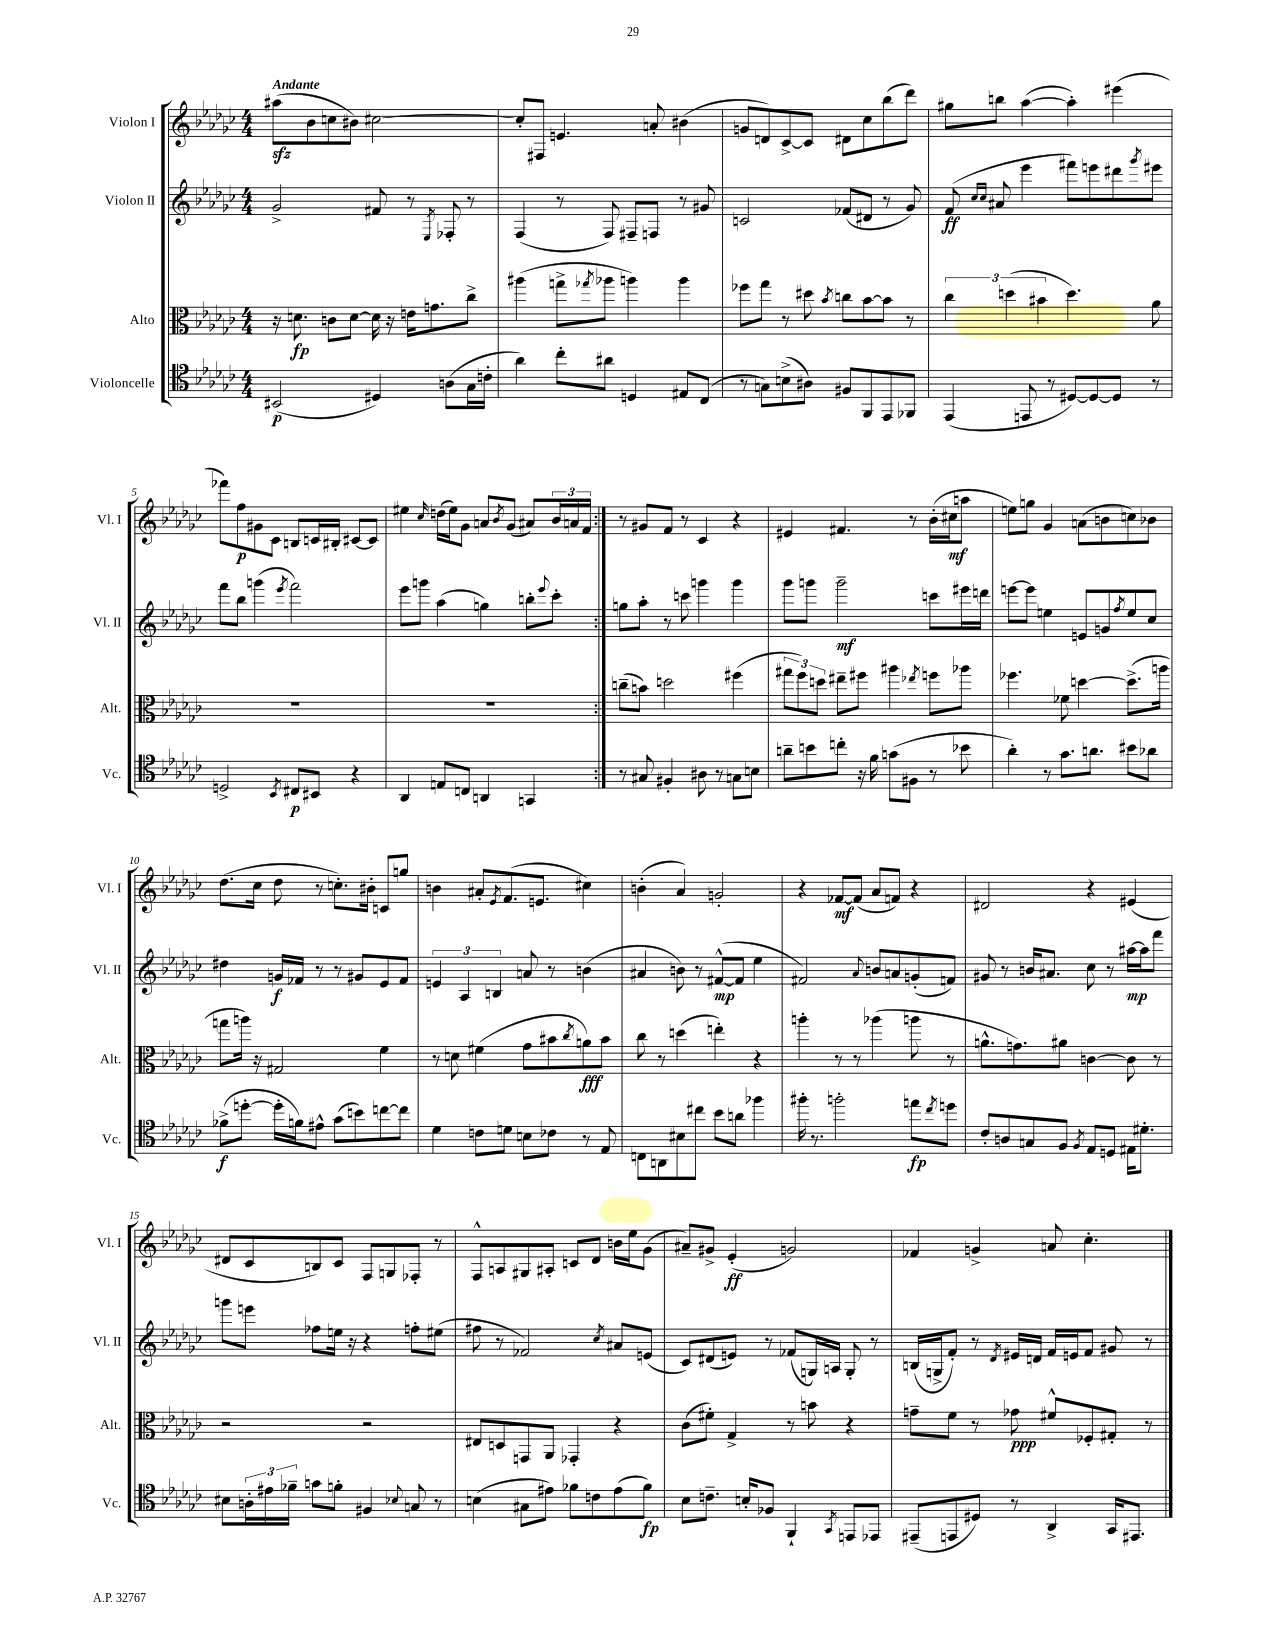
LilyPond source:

<<
\new StaffGroup <<
\new Staff = "s0" \with { instrumentName = "Violon I" shortInstrumentName = "Vl. I" } {
    \clef treble \key ges \major \numericTimeSignature \time 4/4 \tempo "Andante"
    \repeat volta 2 { ais''8\sfz( bes'8 c''8 bis'8) cis''2~ |
    cis''8-. fis8 e'4. a'8-. bis'4( |
    g'8 d'8) ces'8~-> ces'8 dis'8 ces''8 bes''8( des'''8) |
    gis''8 b''8 aes''4~( aes''4-.) eis'''4( |
    fes'''8) f''8\p gis'8 ces'8 b8 c'16 bis16-. cis'8~ cis'8 |
    eis''4 \grace { ces''16 } d''16( eis''16) ges'8 a'8 \acciaccatura { bes'8 } ges'8( ais'8) \tuplet 3/2 { bes'16 a'16 f'16 } | }
    r8 gis'8 f'8 r8 ces'4 r4 |
    eis'4 fis'4. r8 bes'16-.( cis''16\mf a''8 |
    e''8) g''8 ges'4 a'8( b'8 c''8) bes'8 |
    des''8.( ces''16 des''8 r8 c''8.-.) bis'16-. c'8 g''8 |
    b'4 ais'8-. \acciaccatura { ees'8 } f'8.( e'8. cis''4) |
    b'4-.( aes'4) g'2-. |
    r4 fes'8~\mf fes'8( aes'8 f'8) r4 |
    dis'2 r4 eis'4( |
    dis'8 ces'8 b8) ces'8 f8 g8 fes8-. r8 |
    f8-^ a8 gis8 ais8-. c'8 des'8 b'16 ees''16 ges'8( |
    ais'8--) gis'8-> ees'4-.\ff( g'2) |
    fes'4 g'4-> a'8 ces''4.-. \bar "|." |
}
\new Staff = "s1" \with { instrumentName = "Violon II" shortInstrumentName = "Vl. II" } {
    \clef treble \key ges \major \numericTimeSignature \time 4/4
    \repeat volta 2 { ges'2-> fis'8 r8 \acciaccatura { ees8 } fes8-. r8 |
    f4( r8 f8) fis8-- f8 r8 gis'8 |
    c'2 fes'8( dis'8 r8 ges'8) |
    f'8\ff( \grace { ces''16 ces''16 } ais'8 ees'''4 fis'''8) e'''8 dis'''8 \acciaccatura { ges'''8 } eis'''8 |
    f'''8 bes''8 g'''4( \acciaccatura { ees'''8 } f'''2) |
    ees'''8 g'''8 aes''4( g''4) b''8-. \appoggiatura { ees'''8 } ces'''8-. | }
    g''8 aes''8-. r8 c'''8 g'''4 g'''4 |
    ges'''8 g'''8 g'''2--\mf c'''8 eis'''16 d'''16 |
    e'''8~ e'''8 e''4 e'8 g'8 \acciaccatura { f''8 } e''8 ces''8 |
    dis''4 g'16\f fes'16 r8 r8 gis'8 ees'8 fes'8 |
    \tuplet 3/2 { e'4 aes4 b4 } a'8 r8 b'4( |
    ais'4 b'8) r8 fis'8~-^\mp( fis'8 ees''4 |
    fis'2) \appoggiatura { aes'8 } b'8 a'8 g'8-.( f'8) |
    gis'8 r8 b'16 ais'8. ces''8 r8 ais''16~\mp ais''16 f'''8 |
    g'''8 e'''8 fes''8 e''16 r16 r4 f''8-. eis''8( |
    fis''8 r8 fes'2) \acciaccatura { ces''8 } ais'8 e'8( |
    ces'8) dis'8( e'8) r8 fes'8( g16) a16 g8-. r8 |
    b16( g16-> f'8-.) r8 \acciaccatura { des'8 } eis'16 d'16 f'16 e'16 f'8 gis'8 r8 \bar "|." |
}
\new Staff = "s2" \with { instrumentName = "Alto" shortInstrumentName = "Alt." } {
    \clef alto \key ges \major \numericTimeSignature \time 4/4
    \repeat volta 2 { r16 d'8.\fp c'8 d'8~ d'16 r16 e'16 g'8. ces''8-> |
    ais''4( g''8-> \acciaccatura { ges''8 } aes''8 a''4) a''4 |
    fes''8 ges''8 r8 dis''8 \acciaccatura { bes'8 } c''8 bes'8~ bes'8 r8 |
    \tuplet 3/2 { ces''4 d''4( bis'4 } d''4.) aes'8 |
    R1 |
    R1 | }
    c''8--( b'8) d''2 fis''4( |
    \tuplet 3/2 { gis''8 f''8) d''8 } eis''8-- fis''8 ais''4 \acciaccatura { ees''8 } f''8 aes''8 |
    fes''4. fes'8 d''4~ d''8.->( a''16 |
    g''8 a''16) r16 gis2 f'4 |
    r8 d'8 fis'4( ges'8 bis'8 \acciaccatura { ces''8 } a'8\fff) bis'8 |
    ces''8 r8 d''4( e''4-.) r4 |
    a''4-. r8 r8 aes''4( a''8 r8 |
    a'8.-^ g'8.) ais'8 c'4~ c'8 r8 |
    r2 r2 |
    eis8 d8 g,8 aes,8 ges,4-. r4 |
    ces'8( fis'8-.) ges4-> r8 b'8 r4 |
    g'8-- f'8 r8 ges'8\ppp fis'8-^ fes8-. gis8-. r8 \bar "|." |
}
\new Staff = "s3" \with { instrumentName = "Violoncelle" shortInstrumentName = "Vc." } {
    \clef tenor \key ges \major \numericTimeSignature \time 4/4
    \repeat volta 2 { bis,2\p( dis4) a8( ges16 c'16-. |
    aes'4) ces''8-. ais'8 d4 eis8 ces8( |
    r8 g8) b8->( ais8) fis8 f,8 ees,8 fes,8 |
    ees,4( e,8 r8 dis8~) dis8~ dis8 r8 |
    d2-> \acciaccatura { bes,8 } cis8\p bis,8 r4 |
    aes,4 e8 c8 a,4 g,4 | }
    r8 gis8 fis4-. ais8 r8 g8 b8 |
    a'8-- b'8 c''8-. r16 f'16 g'8( fis8 r8 bes'8 |
    aes'4-.) r8 ges'8. a'8. bis'8 aes'8 |
    fes'8->\f( d''8~-. d''16-. f'16) eis'8-^ ges'8( b'8) c''8~ c''8 |
    des'4 c'8 d'8 b8 ces'8 r8 ees8 |
    c8 a,8 bis8 cis''8 bes'8 a'8 fes''4 |
    fis''16-. r8. f''2-. e''8\fp \acciaccatura { ces''8 } d''8 |
    ces'8-. a8 g8 f8 \acciaccatura { f8 } ees8 d8 eis16 dis'8.-. |
    bis8 \tuplet 3/2 { a16-. eis'16 fes'16-- } g'8 f'8-. fis4 \appoggiatura { bes8 } g8 r8 |
    b4( gis8 eis'8) fes'8 c'8 eis'8( fes'8\fp) |
    bes8 c'8.-- b16-. fes8 f,4-! \acciaccatura { ges,8 } e,8 ees,8 |
    eis,8--( e,8 dis8) r8 aes,4-> ges,16 eis,8. \bar "|." |
}
>>
>>
